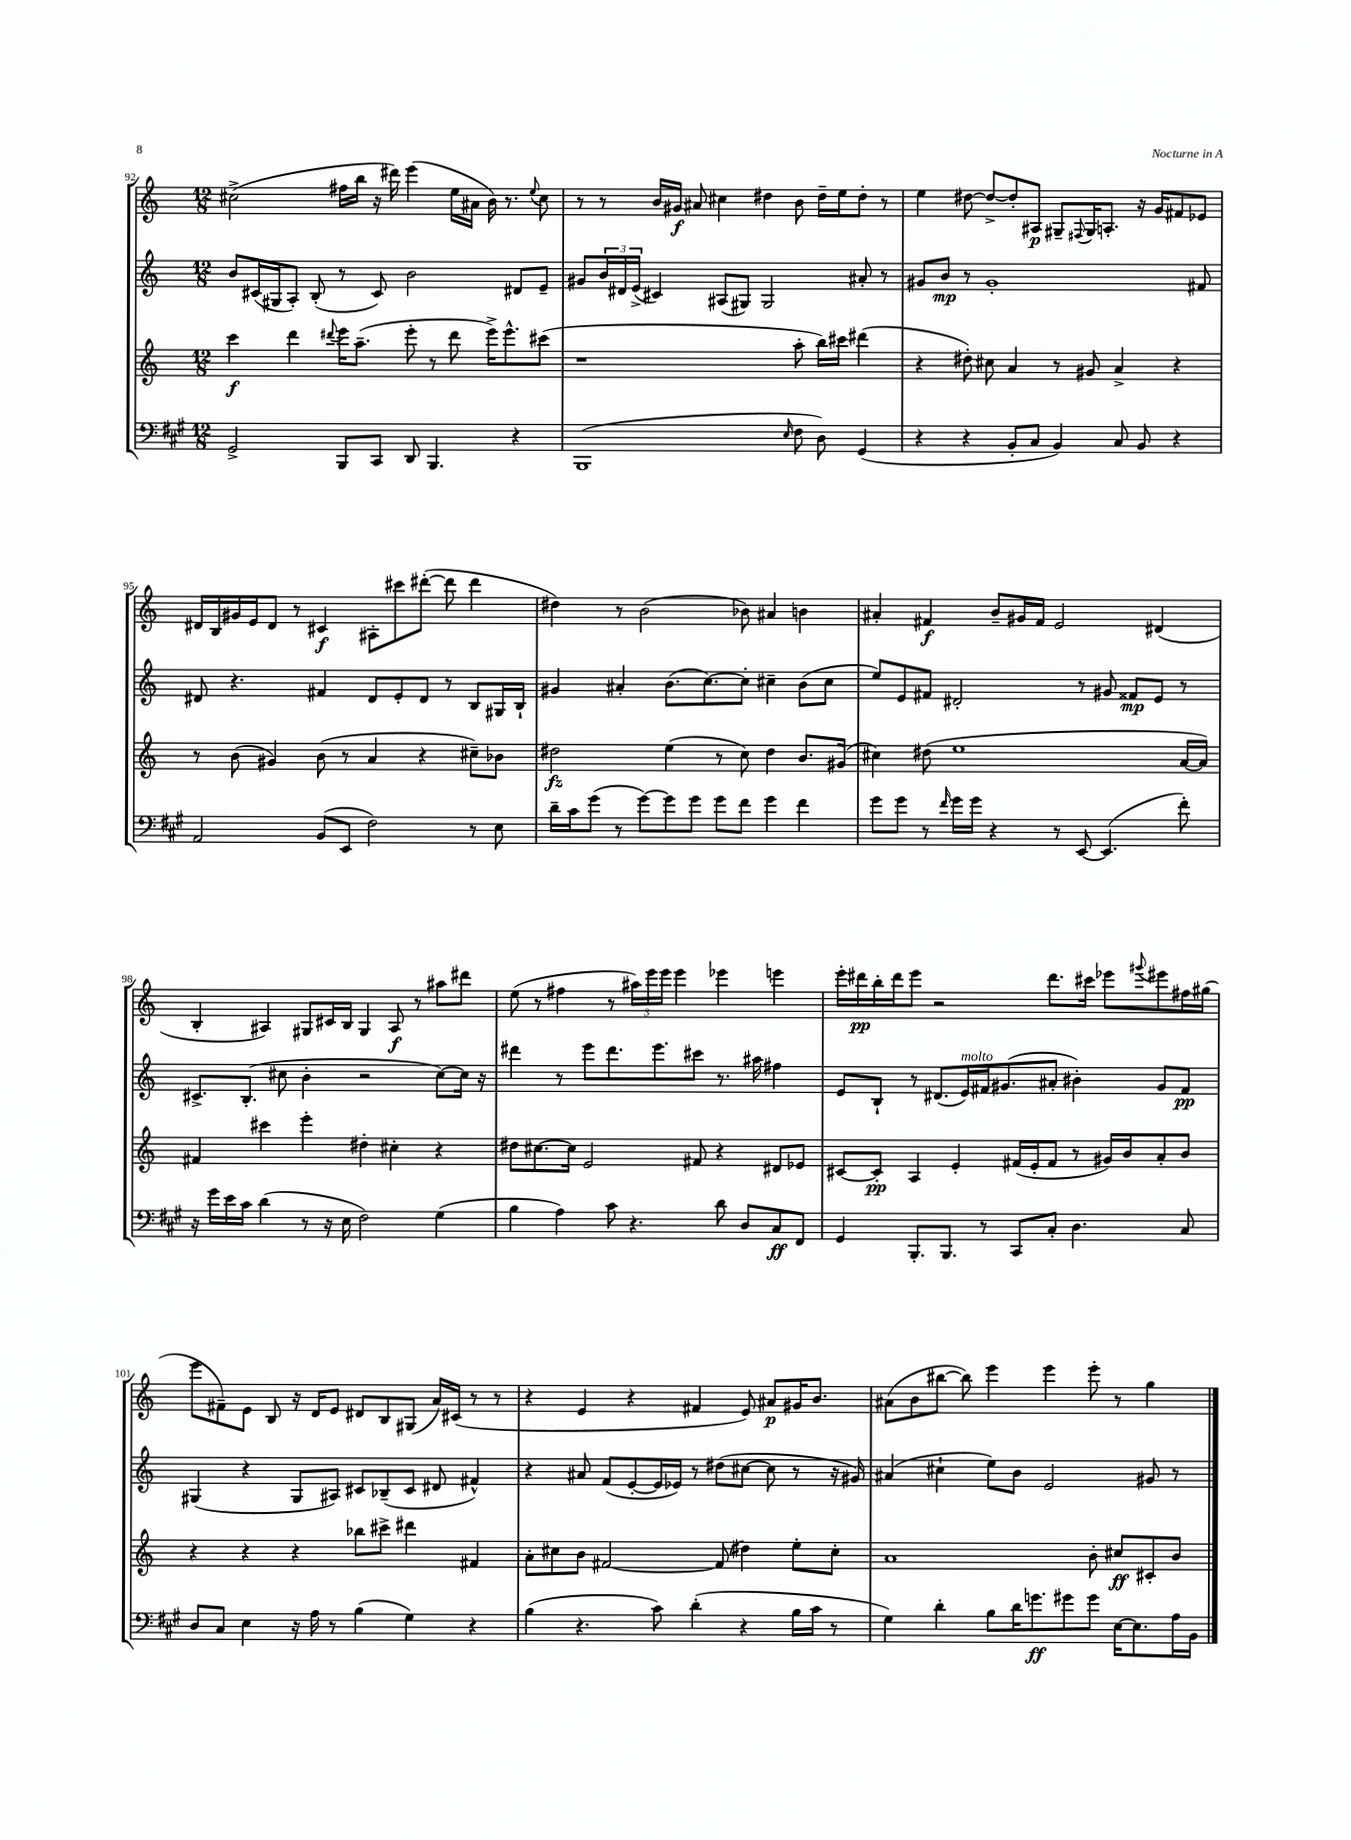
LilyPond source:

<<
\new StaffGroup <<
\new Staff = "s0" {
    \clef treble \key c \major \numericTimeSignature \time 12/8
    cis''2->( fis''16 b''16 r16 dis'''16) e'''4( e''16 ais'16 b'16) r8. \appoggiatura { e''8 } cis''8 |
    r8 r8 b'16 gis'16\f ais'8 cis''4 dis''4 b'8 dis''16-- e''16 dis''8-. r8 |
    e''4 dis''8~ dis''8~-> dis''8-. ais8\p gis8-- \appoggiatura { fis8 } gis16 a8.-. r16 g'16 fis'8 ees'8 |
    dis'16 b16 gis'16 e'16 dis'8 r8 cis'4\f ais8-. cis'''8 dis'''8~-.( dis'''8 dis'''4 |
    dis''4) r8 b'2( bes'8) ais'4 b'4 |
    ais'4-. fis'4\f b'8-- gis'16 fis'16 e'2 dis'4( |
    b4-. ais4) gis8 cis'16 b16 gis4 ais8\f r8 ais''8 dis'''8 |
    e''8( r8 fis''4 r8 \tuplet 3/2 { ais''16) e'''16 e'''16 } e'''4 ees'''4 e'''4 |
    e'''16-. dis'''16\pp b''16-. dis'''16 e'''8 r2 dis'''8. cis'''16 ees'''8 \appoggiatura { gis'''8 } eis'''8 fis''16 gis''16( |
    e'''8 fis'8--) e'8 b8 r16 d'16 e'8 dis'8 b8 gis8( a'16) cis'16( r8 r8 |
    r4 e'4 r4 fis'4 e'8) ais'8\p gis'16 b'8. |
    ais'8( b'8 bis''8~ bis''8) e'''4 e'''4 e'''8-. r8 g''4 \bar "|." |
}
\new Staff = "s1" {
    \clef treble \key c \major \numericTimeSignature \time 12/8
    b'8 cis'16( gis16 a8-.) b8-.( r8 cis'8) b'2 dis'8 e'8-- |
    gis'8 \tuplet 3/2 { b'16 dis'16 e'16->( } cis'4) ais8( gis8) gis2 ais'8-. r8 |
    gis'8 b'8\mp r8 gis'1-. fis'8 |
    dis'8 r4. fis'4 dis'8 e'8-. dis'8 r8 b8 gis16 b16-! |
    gis'4 ais'4-. b'8.( c''8.~) c''8-. cis''4-- b'8( cis''8 |
    e''8) e'8 fis'8 dis'2-. r8 gis'8 fisis'8\mp e'8 r8 |
    cis'8.-> b8.-.( cis''8 b'4-. r2 cis''8~) cis''16 r16 |
    dis'''4 r8 e'''8 dis'''8. e'''8. cis'''8 r8. ais''16 fis''4 |
    e'8 b8-! r8 dis'8.( e'16^\markup { \italic "molto" }) fis'16 gis'8.( ais'8-. bis'4-.) gis'8 fis'8\pp |
    gis4( r4 gis8 ais8) cis'8 bes8--( cis'8 dis'8 fis'4-^) |
    r4 ais'8 f'8( e'8~-. e'16 ees'16) r8 dis''8( cis''8~ cis''8 r8 r16 gis'16) |
    ais'4( cis''4-! e''8) b'8 e'2 gis'8 r8 \bar "|." |
}
\new Staff = "s2" {
    \clef treble \key c \major \numericTimeSignature \time 12/8
    c'''4\f d'''4 \appoggiatura { dis'''8 } e'''16 a''8.--( e'''8-. r8 dis'''8 e'''16->) e'''8.-^ cis'''8( |
    r1 a''8-. b''16) cis'''16 dis'''4( |
    r4 dis''8-.) cis''8 a'4 r8 gis'8 a'4-> r4 |
    r8 b'8( gis'4) b'8( r8 a'4 r4 cis''8--) bes'8 |
    dis''2\fz e''4( r8 c''8) dis''4 b'8. gis'16( |
    cis''4) dis''8( e''1 a'16~ a'16) |
    fis'4 cis'''4 e'''4-. dis''4-. cis''4-. r4 |
    dis''8 cis''8.~ cis''16 e'2 fis'8 r4 dis'8 ees'8 |
    cis'8~ cis'8-.\pp a4 e'4-. fis'16( e'16-. fis'8 r8 gis'16) b'16 a'8-. b'8 |
    r4 r4 r4 bes''8 cis'''8-> dis'''4 fis'4 |
    a'8-. cis''8 b'8 fis'2~ fis'8( dis''4) e''8-. cis''8-. |
    a'1 b'8-. cis''8\ff cis'8-. b'8 \bar "|." |
}
\new Staff = "s3" {
    \clef bass \key a \major \numericTimeSignature \time 12/8
    gis,2-> b,,8 cis,8 d,8 b,,4. r4 |
    b,,1( \grace { e16 } fis8 d8) gis,4( |
    r4 r4 b,8-. cis8 b,4) cis8 b,8 r4 |
    a,2 b,8( e,8 fis2) r8 e8 |
    d'16-- cis'16 gis'8( r8 gis'8~) gis'8 gis'8 gis'8 fis'8 gis'4 fis'4 |
    gis'8 gis'8 r8 \grace { fis'16 } gis'16 gis'16 r4 r8 e,8~ e,4.( fis'8-.) |
    r16 gis'16 e'16 cis'16 d'4( r8 r16 e16 fis2) gis4( |
    b4 a4) cis'8 r4. d'8 d8 cis8\ff fis,8 |
    gis,4 b,,8.-. b,,8. r8 cis,8 cis8-. d4. cis8 |
    d8 cis8 e4 r16 a16 r8 b4( gis4) r4 |
    b4( r4. cis'8) d'4-.( r4 b16 cis'16 r8 |
    gis4) d'4-. b8 d'16 g'8.\ff gis'8 gis'8 e16~ e8. a16 b,16 \bar "|." |
}
>>
>>
\layout { \context { \Score currentBarNumber = #92 } }
